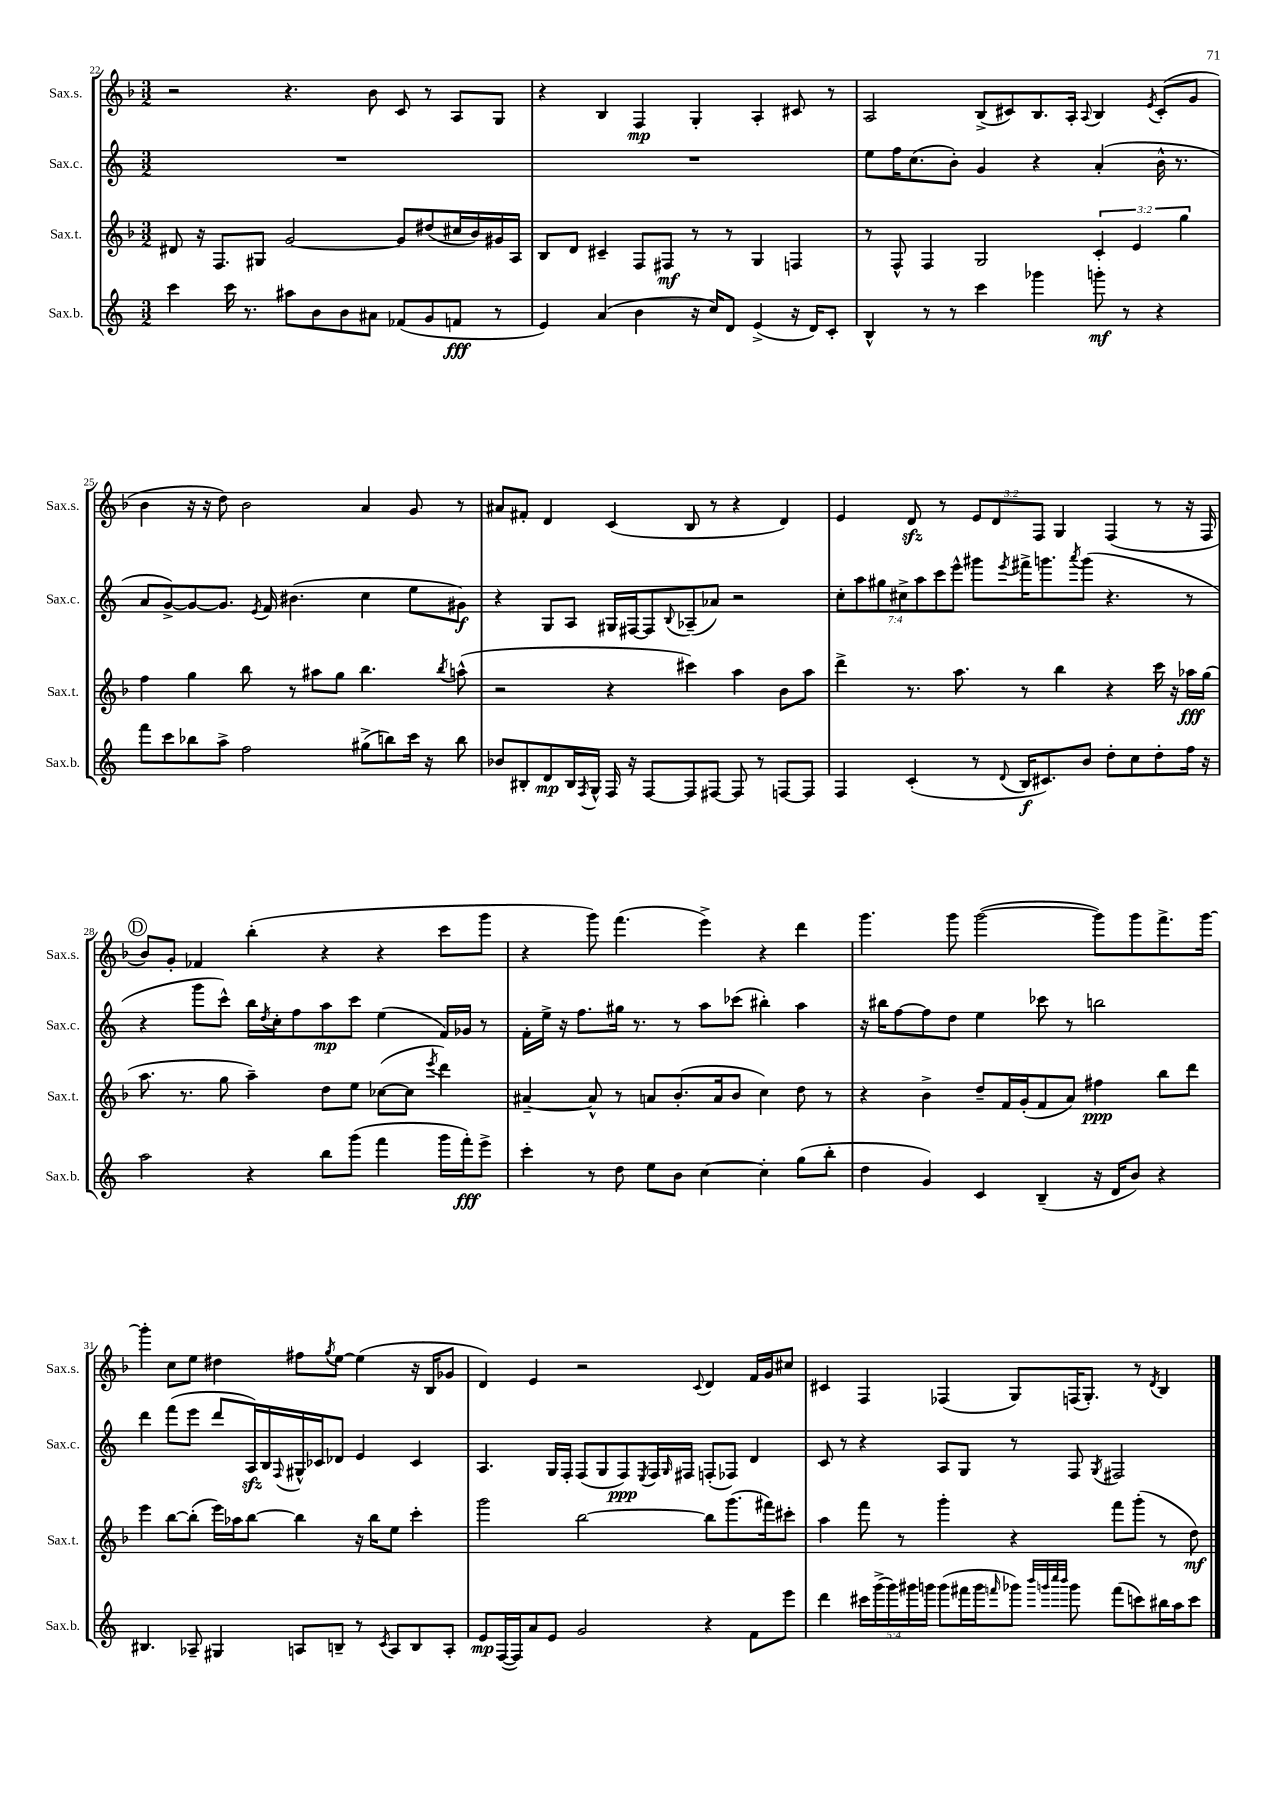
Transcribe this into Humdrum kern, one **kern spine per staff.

**kern	**dynam	**kern	**dynam	**kern	**dynam	**kern	**dynam
*part4	*part4	*part3	*part3	*part2	*part2	*part1	*part1
*staff4	*staff4	*staff3	*staff3	*staff2	*staff2	*staff1	*staff1
*I"Sax.b.	*	*I"Sax.t.	*	*I"Sax.c.	*	*I"Sax.s.	*
*I'Sax.b.	*	*I'Sax.t.	*	*I'Sax.c.	*	*I'Sax.s.	*
*clefG2	*	*clefG2	*	*clefG2	*	*clefG2	*
*k[]	*	*k[b-]	*	*k[]	*	*k[b-]	*
*M3/2	*	*M3/2	*	*M3/2	*	*M3/2	*
=22	=22	=22	=22	=22	=22	=22	=22
4ccc\	.	8d#X/	.	1.r	.	2r	.
.	.	16r	.	.	.	.	.
.	.	8.F/L	.	.	.	.	.
16ccc\	.	.	.	.	.	.	.
8.r	.	.	.	.	.	.	.
.	.	8G#X/J	.	.	.	.	.
8aa#X\L	.	[2g/	.	.	.	4.r	.
8b\	.	.	.	.	.	.	.
8b\	.	.	.	.	.	.	.
8a#X\J	.	.	.	.	.	8b-\	.
(8f-X/L	.	8g/L]	.	.	.	8c/	.
8g/	.	(8dd#X/	.	.	.	8r	.
8fn/J	fff	16cc#X/L	.	.	.	8A/L	.
.	.	16b-/)	.	.	.	.	.
8r	.	16g#X/	.	.	.	8G/J	.
.	.	16A/JJ	.	.	.	.	.
=23	=23	=23	=23	=23	=23	=23	=23
4e/)	.	8B-/L	.	1.r	.	4r	.
.	.	8d/J	.	.	.	.	.
(4a/	.	4c#X~/	.	.	.	4B-/	.
4b\	.	8F/L	.	.	.	4F/	mp
.	.	8F#X/J	mf	.	.	.	.
16r	.	8r	.	.	.	4G'/	.
16cc/KL)	.	.	.	.	.	.	.
8d/J	.	8r	.	.	.	.	.
(4e^/	.	4G/	.	.	.	4A'/	.
16r	.	4Fn/	.	.	.	8c#X/	.
16d/KL)	.	.	.	.	.	.	.
8c'/J	.	.	.	.	.	8r	.
=24	=24	=24	=24	=24	=24	=24	=24
4B^^/	.	8r	.	8ee\L	.	2A/	.
.	.	8F^^/	.	16ff\K	.	.	.
.	.	.	.	(8.cc\	.	.	.
8r	.	4F/	.	.	.	.	.
8r	.	.	.	8b'\J)	.	.	.
4ccc\	.	2G/	.	4g/	.	(8B-^/L	.
.	.	.	.	.	.	8c#X/)	.
4ggg-X\	.	.	.	4r	.	8.B-/	.
.	.	.	.	.	.	16A'/Jk	.
.	.	.	.	.	.	8qqA/	.
8gggn'\	mf	6c'/	.	(4a'/	.	4B-/	.
8r	.	.	.	.	.	.	.
.	.	6e/	.	.	.	.	.
.	.	.	.	.	.	8qe/	.
4r	.	.	.	16b^^\	.	(8c#'/L	.
.	.	.	.	8.r	.	.	.
.	.	6gg\	.	.	.	.	.
.	.	.	.	.	.	8g/J	.
!!LO:LB:g=z
=25	=25	=25	=25	=25	=25	=25	=25
8fff\L	.	4ff\	.	8a/L	.	4b-\	.
8ccc\	.	.	.	[8g^/)	.	.	.
8bb-X\	.	4gg\	.	8g/_	.	16r	.
.	.	.	.	.	.	16r	.
8aa^\J	.	.	.	8.g/J]	.	8dd\)	.
2ff\	.	8bb-\	.	.	.	2b-\	.
.	.	.	.	8qe/	.	.	.
.	.	.	.	16f/	.	.	.
.	.	8r	.	(4.b#X\	.	.	.
.	.	8aa#X\L	.	.	.	.	.
.	.	8gg\J	.	.	.	.	.
(8gg#X^\L	.	4.bb-\	.	4cc\	.	4a/	.
8bbn\)	.	.	.	.	.	.	.
16ccc\Jk	.	.	.	8ee\L	.	8g/	.
16r	.	.	.	.	.	.	.
.	.	8qbb-/	.	.	.	.	.
8bb\	.	(8aan^^\	.	8g#X\J)	f	8r	.
=26	=26	=26	=26	=26	=26	=26	=26
8b-X/L	.	2r	.	4r	.	8a#X/L	.
8B#X'/	.	.	.	.	.	8f#X'/J	.
8d/	mp	.	.	8G/L	.	4d/	.
16B#/L	.	.	.	8A/J	.	.	.
8qF/	.	.	.	.	.	.	.
16G^^/JJ	.	.	.	.	.	.	.
16F/	.	4r	.	16G#X/LL	.	(4c/	.
16r	.	.	.	[16F#X/J	.	.	.
[8F/L	.	.	.	8F#/]	.	.	.
.	.	.	.	8qqB/	.	.	.
8F/]	.	4ccc#X\)	.	(8A-X~/	.	8B-/	.
[8F#X/J	.	.	.	8a-X/J)	.	8r	.
8F#/]	.	4aa\	.	2r	.	4r	.
8r	.	.	.	.	.	.	.
[8Fn/L	.	8b-\L	.	.	.	4d/)	.
8F/J]	.	8aa\J	.	.	.	.	.
=27	=27	=27	=27	=27	=27	=27	=27
4F/	.	4ddd^\	.	14cc'\L	.	4e/	.
.	.	.	.	14aa\	.	.	.
.	.	.	.	14gg#X\	.	.	.
.	.	.	.	14cc#X^\	.	.	.
(4c'/	.	8.r	.	.	.	8dzz/	.
.	.	.	.	14aa\	.	.	.
.	.	.	.	14ccc\	.	.	.
.	.	.	.	.	.	8r	.
.	.	.	.	14eee^^\J	.	.	.
.	.	8.aa\	.	.	.	.	.
8r	.	.	.	8ggg#X\L	.	12e/L	.
.	.	.	.	.	.	12d/	.
8qqd/	.	.	.	8qeee/	.	.	.
16B/KL	f	8r	.	16fff#X^\K	.	.	.
.	.	.	.	.	.	12F/J	.
8.c#X/)	.	.	.	8.gggn\	.	.	.
.	.	4bb-\	.	.	.	4G/	.
.	.	.	.	8qaaa/	.	.	.
8b/J	.	.	.	(8ggg\J	.	.	.
8dd'\L	.	4r	.	4.r	.	(4F/	.
8cc\	.	.	.	.	.	.	.
8dd'\	.	16ccc\	.	.	.	8r	.
.	.	16r	.	.	.	.	.
16ff\Jk	.	16aa-X\LL	fff	8r	.	16r	.
16r	.	(16gg\JJ	.	.	.	16F/	.
!!LO:LB:g=z
!!LO:REH:place=s1:t=D
=28	=28	=28	=28	=28	=28	=28	=28
2aa\	.	8.aa\	.	4r	.	8b-/L)	.
.	.	.	.	.	.	8g'/J	.
.	.	8.r	.	.	.	.	.
.	.	.	.	8ggg\L	.	4f-X/	.
.	.	8gg\	.	8ccc^^\J)	.	.	.
4r	.	4aa~\)	.	16bb\LL	.	(4bb-'\	.
.	.	.	.	8qdd/	.	.	.
.	.	.	.	16cc'\J	.	.	.
.	.	.	.	8ff\	.	.	.
8bb\L	.	8dd\L	.	8aa\	mp	4r	.
(8ggg\J	.	8ee\J	.	8ccc\J	.	.	.
4fff\	.	([8cc-X\L	.	(4ee\	.	4r	.
.	.	8cc-\J]	.	.	.	.	.
.	.	8qeee/	.	.	.	.	.
16ggg\LL	.	4ddd\)	.	16f/LL)	.	8ccc\L	.
16fff'\J)	fff	.	.	16g-X/JJ	.	.	.
8eee^\J	.	.	.	8r	.	8ggg\J	.
=29	=29	=29	=29	=29	=29	=29	=29
4ccc'\	.	[4a#X~/	.	16f'\LL	.	4r	.
.	.	.	.	16ee^\JJ	.	.	.
.	.	.	.	16r	.	.	.
.	.	.	.	8.ff\L	.	.	.
8r	.	8a#^^/]	.	.	.	8ggg\)	.
8dd\	.	8r	.	16gg#X\Jk	.	(4.fff\	.
.	.	.	.	8.r	.	.	.
8ee\L	.	8an/L	.	.	.	.	.
8b\J	.	(8.b-'/	.	8r	.	.	.
[4cc\	.	.	.	8aa\L	.	4eee^\)	.
.	.	16a/k	.	.	.	.	.
.	.	8b-/J	.	(8ccc-X\J	.	.	.
4cc'\]	.	4cc\)	.	4bb#X'\)	.	4r	.
(8gg\L	.	8dd\	.	4aa\	.	4ddd\	.
8bb'\J	.	8r	.	.	.	.	.
=30	=30	=30	=30	=30	=30	=30	=30
4dd\	.	4r	.	16r	.	4.ggg\	.
.	.	.	.	16bb#X\KL	.	.	.
.	.	.	.	[8ff\	.	.	.
4g/)	.	4b-^\	.	8ff\]	.	.	.
.	.	.	.	8dd\J	.	8ggg\	.
4c/	.	8dd~/L	.	4ee\	.	([2ggg\	.
.	.	16f/L	.	.	.	.	.
.	.	(16g'/J	.	.	.	.	.
(4B~/	.	8f/	.	8ccc-X\	.	.	.
.	.	8a/J)	.	8r	.	.	.
16r	.	4ff#X\	ppp	2bbn\	.	8ggg\L])	.
16d/KL	.	.	.	.	.	.	.
8b/J)	.	.	.	.	.	8ggg\	.
4r	.	8bb-\L	.	.	.	8.fff^\	.
.	.	8ddd\J	.	.	.	.	.
.	.	.	.	.	.	[16ggg\Jk	.
!!LO:LB:g=z
=31	=31	=31	=31	=31	=31	=31	=31
4.B#X/	.	4eee\	.	4ddd\	.	4ggg'\]	.
.	.	[8bb-\L	.	(8fff\L	.	8cc\L	.
8A-X~/	.	(8bb-'\J]	.	8eee\J	.	8ee\J	.
4G#X/	.	16eee\LL)	.	8ddd/L	.	4dd#X\	.
.	.	16aa-X\J	.	.	.	.	.
.	.	[8bb-\J	.	16Azz/L)	.	.	.
.	.	.	.	16B/	.	.	.
.	.	.	.	8qqF/	.	.	.
8An/L	.	4bb-\]	.	16G#X^^/	.	8ff#X\L	.
.	.	.	.	16c-X/J	.	.	.
.	.	.	.	.	.	8qgg/	.
8Bn~/J	.	.	.	8d-X/J	.	[8ee\J	.
8r	.	16r	.	4e/	.	(4ee\]	.
.	.	16bb-\KL	.	.	.	.	.
8qc/	.	.	.	.	.	.	.
8A/L	.	8ee\J	.	.	.	.	.
8B/	.	4ccc'\	.	4c-/	.	16r	.
.	.	.	.	.	.	16B-/KL	.
8A'/J	.	.	.	.	.	8g-X/J	.
=32	=32	=32	=32	=32	=32	=32	=32
8e/L	mp	2ggg\	.	4.A/	.	4d/)	.
([16F/L	.	.	.	.	.	.	.
16F/J])	.	.	.	.	.	.	.
8a/	.	.	.	.	.	4e/	.
8e/J	.	.	.	16G/LL	.	.	.
.	.	.	.	16F'/JJ	.	.	.
2g/	.	[2bb-\	.	(8F/L	.	2r	.
.	.	.	.	8G/	.	.	.
.	.	.	.	8F/)	ppp	.	.
.	.	.	.	8qE/	.	.	.
.	.	.	.	16F/L	.	.	.
.	.	.	.	16qqG/	.	.	.
.	.	.	.	16F#X/JJ	.	.	.
.	.	.	.	.	.	8qqc/	.
4r	.	8bb-\L]	.	(8Fn'/L	.	4d/	.
.	.	(8.ggg\	.	8F-X/J)	.	.	.
8f\L	.	.	.	4d/	.	16f/LL	.
.	.	16fff#X\k)	.	.	.	16g/J	.
8eee\J	.	8ccc#X'\J	.	.	.	8cc#X/J	.
=33	=33	=33	=33	=33	=33	=33	=33
4ddd\	.	4aa\	.	8c/	.	4c#X/	.
.	.	.	.	8r	.	.	.
20ccc#X\LL	.	8fff\	.	4r	.	4F/	.
(20ggg^\	.	.	.	.	.	.	.
20ggg\)	.	.	.	.	.	.	.
.	.	8r	.	.	.	.	.
20ggg#X\	.	.	.	.	.	.	.
20gggn\JJ	.	.	.	.	.	.	.
(8ggg\L	.	4ggg'\	.	8A/L	.	(4F-X/	.
16fff#X\L	.	.	.	8G/J	.	.	.
16ggg\J	.	.	.	.	.	.	.
16qqfffn/	.	.	.	.	.	.	.
8ggg-X\J)	.	4r	.	8r	.	8G/L)	.
32qqbbb/LLL	.	.	.	.	.	.	.
32qqgggn/	.	.	.	.	.	.	.
32qqcccc/	.	.	.	.	.	.	.
32qqbbb/JJJ	.	.	.	.	.	.	.
8ggg\	.	.	.	8F/	.	(16Fn/K	.
.	.	.	.	.	.	8.G'/J)	.
.	.	.	.	8qG/	.	.	.
(8fff\L	.	8fff\L	.	2F#X/	.	.	.
8cccn\)	.	(8ggg'\J	.	.	.	8r	.
.	.	.	.	.	.	8qd/	.
16bb#X\L	.	8r	.	.	.	4B-/	.
16aa\J	.	.	.	.	.	.	.
8ccc\J	.	8dd\)	mf	.	.	.	.
==	==	==	==	==	==	==	==
*-	*-	*-	*-	*-	*-	*-	*-
